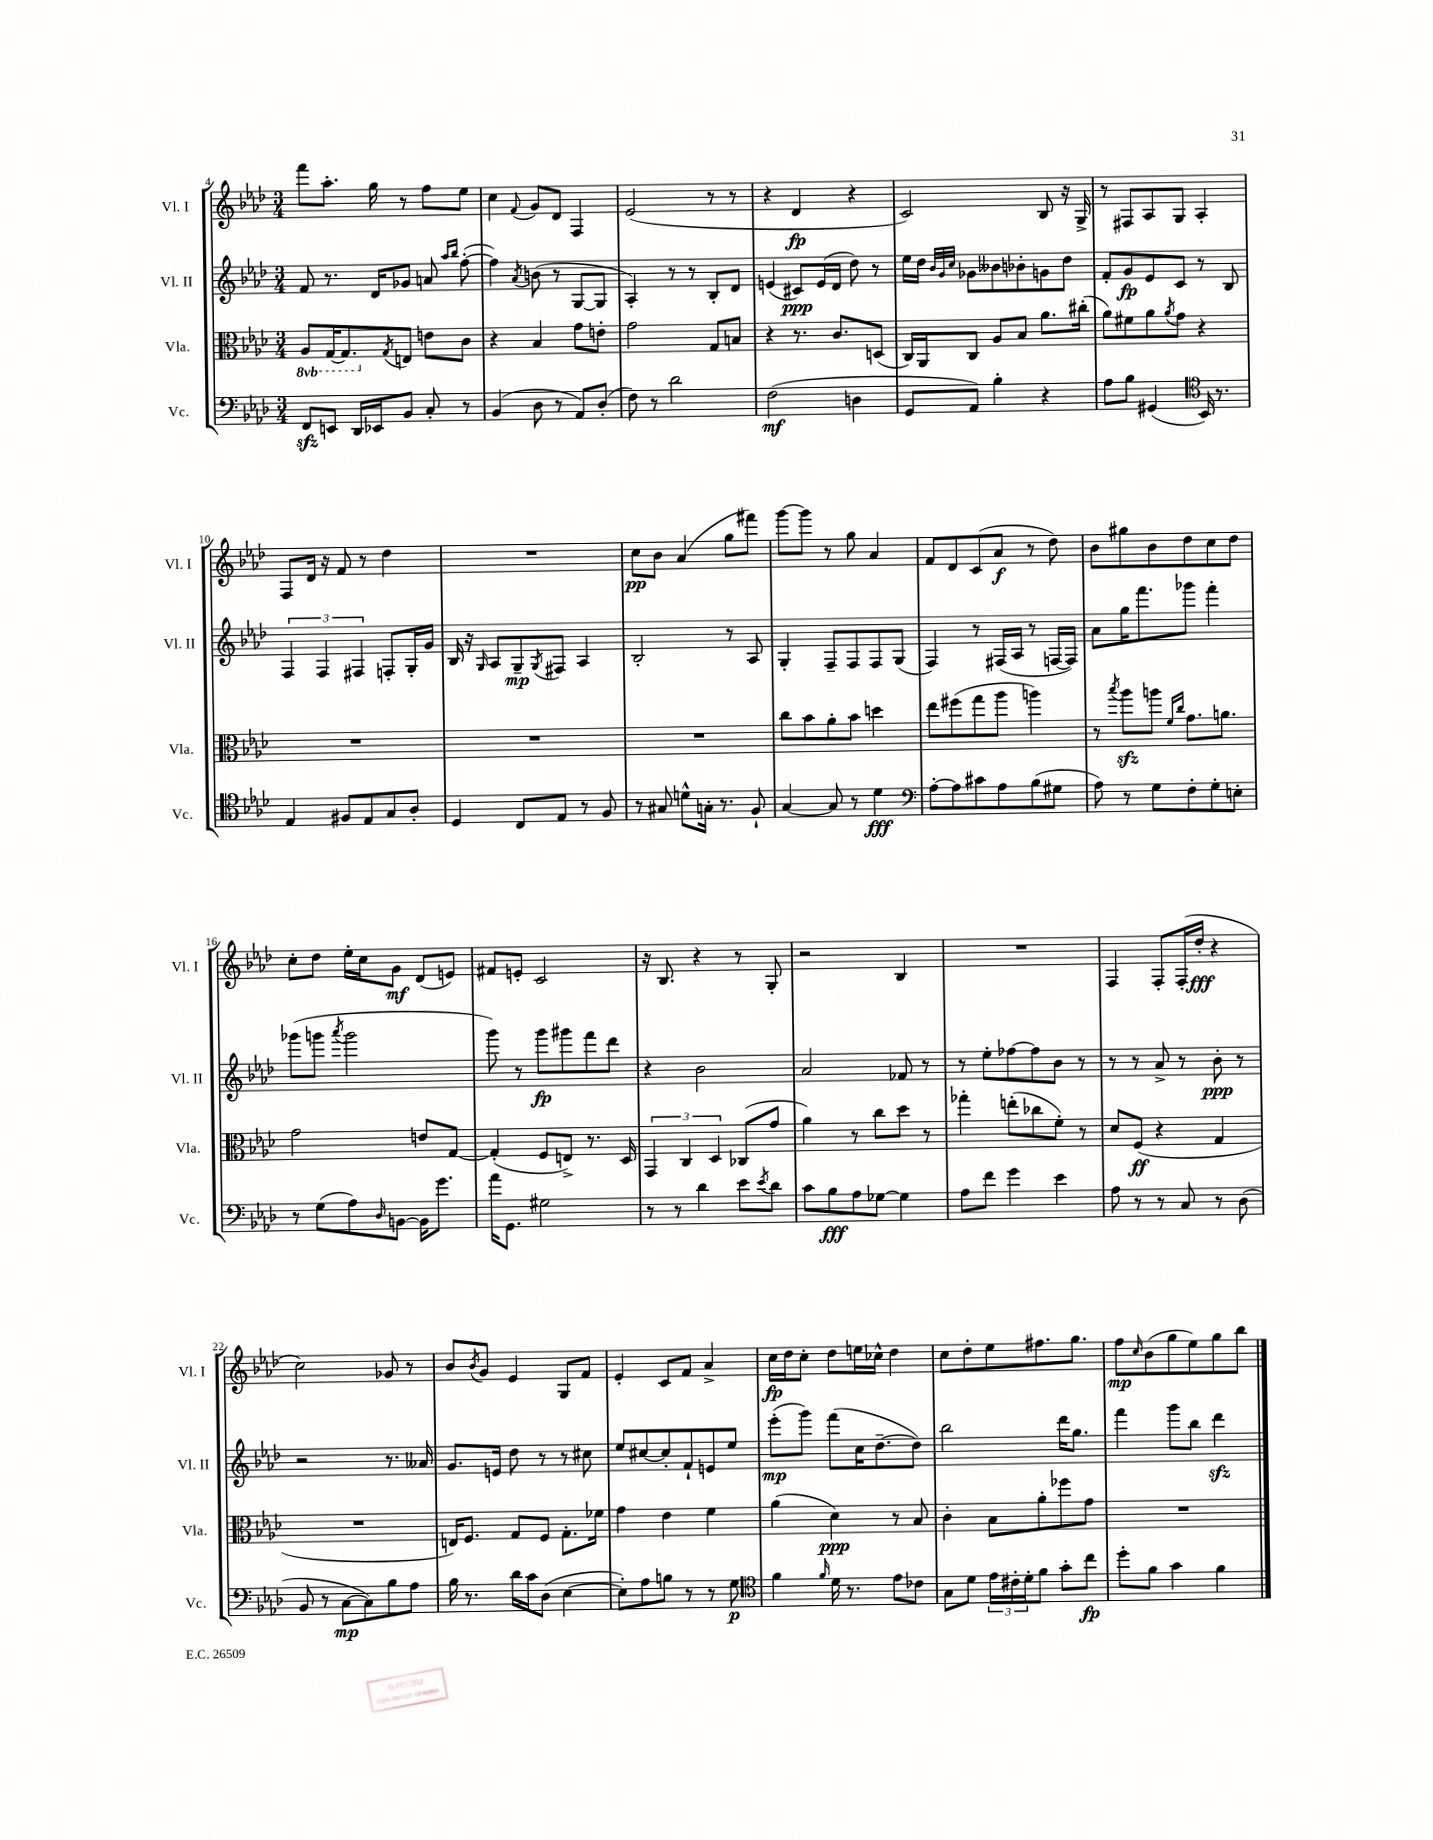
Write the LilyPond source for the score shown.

<<
\new StaffGroup <<
\new Staff = "s0" \with { instrumentName = "Vl. I" shortInstrumentName = "Vl. I" } {
    \clef treble \key aes \major \numericTimeSignature \time 3/4
    f'''8 aes''8.-. g''16 r8 f''8 ees''8 |
    c''4 \appoggiatura { f'8 } g'8 des'8 f4 |
    ees'2( r8 r8 |
    r4 des'4\fp r4 |
    c'2) bes8 r16 g16-> |
    r8 fis8 aes8 g8 aes4-. |
    f8 des'16 r16 f'8 r8 des''4 |
    R2. |
    c''8\pp bes'8 aes'4( g''8 fis'''8) |
    g'''8~ g'''8 r8 g''8 aes'4 |
    f'8 des'8 c'8( aes'8\f r8 des''8) |
    bes'8 gis''8 bes'8 des''8 c''8 des''8 |
    c''8-. des''8 ees''16-. c''16 g'8\mf des'8( e'8) |
    fis'8 e'8-. c'2 |
    r16 bes8. r4 r8 g8-. |
    r2 bes4 |
    R2. |
    f4 f8-. f16-.( des''16-.\fff r4 |
    c''2) ges'8 r8 |
    bes'8 \acciaccatura { bes'8 } g'8 ees'4 g8 f'8 |
    ees'4-. c'8 f'8 aes'4-> |
    c''16\fp des''16 c''8-. des''8 e''16 ces''16-^ des''4 |
    c''8 des''8-. ees''8 fis''8. g''8. |
    f''8\mp \grace { c''16 } bes'8( g''8 ees''8) g''8 bes''8 \bar "|." |
}
\new Staff = "s1" \with { instrumentName = "Vl. II" shortInstrumentName = "Vl. II" } {
    \clef treble \key aes \major \numericTimeSignature \time 3/4
    f'8 r8. des'16 ges'8 a'8 \grace { aes''16 bes''16 } f''8~-.( |
    f''4) \acciaccatura { aes'8 } b'8( r8 g8~ g8 |
    aes4-.) r8 r8 bes8-. des'8 |
    e'4( cis'8\ppp) e'16( des'16 des''8) r8 |
    ees''16 des''16 \grace { bes'32 g'32 c''32 } ges'8 beses'8 bes'8-. g'8 des''8 |
    f'8-. g'8\fp ees'8 c'8 r8 bes8 |
    \tuplet 3/2 { f4 f4 fis4 } f8-. g16-. g'16 |
    bes16 r16 \grace { g16 } aes8 g8--\mp \acciaccatura { g8 } fis8 aes4 |
    bes2-. r8 aes8 |
    g4-. f8-- f8 f8 g8( |
    f4) r8 fis16( aes16 r8 f16~ f16) |
    aes'8 g''16 f'''8. ges'''8 f'''4-. |
    ges'''8( g'''8 \acciaccatura { aes'''8 } g'''2 |
    g'''8) r8 g'''8\fp gis'''8 f'''8 des'''8 |
    r4 bes'2 |
    aes'2 fes'8 r8 |
    r8 ees''8-. fes''8~ fes''8 bes'8 r8 |
    r8 r8 aes'8-> r8 bes'8-.\ppp r8 |
    r2 r8. aeses'16 |
    g'8. e'16 des''8 r8 r8 cis''8 |
    ees''8 cis''8~ cis''8-. f'8-! e'8 ees''8 |
    ees'''8-.\mp( g'''8) f'''8( c''16 des''8.~-- des''8) |
    bes''2 des'''16 g''8. |
    f'''4 g'''8 bes''8 des'''4\sfz \bar "|." |
}
\new Staff = "s2" \with { instrumentName = "Vla." shortInstrumentName = "Vla." } {
    \clef alto \key aes \major \numericTimeSignature \time 3/4 \set Staff.ottavationMarkups = #ottavation-simple-ordinals
    \ottava #-1 aes,8 g,16~ g,8. \ottava #0 \acciaccatura { g8 } e8 e'8 c'8 |
    r4 bes4 g'8 e'8-. |
    g'2 g8 b8 |
    r4 r8. c'8. d8( |
    c16) aes,16 c8 aes8 bes8 aes'8. cis''16-.( |
    aes'8) fis'8 aes'8 \acciaccatura { aes'8 } g'8 r4 |
    R2. |
    R2. |
    R2. |
    c''8 bes'8 aes'8-. bes'8 d''4 |
    ees''8 fis''8( g''8 aes''8 a''4) |
    r8 \acciaccatura { bes''8 } aes''8\sfz a''8 \grace { f'16 c''16 } g'8. a'8. |
    g'2 e'8 g8~ |
    g4-.( f8 e8->) r8. des16 |
    \tuplet 3/2 { g,4 c4 des4 } ces8( g'8 |
    aes'4) r8 c''8 des''8 r8 |
    ges''4-. e''8-.( ces''8 f'8-.) r8 |
    des'8 f8\ff( r4 g4 |
    R2. |
    e16) f8. g8 f8 g8.-. fes'16 |
    g'4 ees'4 f'4 |
    aes'4( des'4\ppp) r8 bes8 |
    c'4-. bes8 aes'8-. fes''8 g'8 |
    R2. \bar "|." |
}
\new Staff = "s3" \with { instrumentName = "Vc." shortInstrumentName = "Vc." } {
    \clef bass \key aes \major \numericTimeSignature \time 3/4
    f,8\sfz e,8 des,16 ees,16 bes,8 c8-. r8 |
    bes,4( des8 r8 aes,8) des8-.( |
    f8) r8 des'2 |
    f2\mf( d4 |
    g,8 aes,8) bes4-. r4 |
    aes8 bes8 gis,4( \clef tenor bes,16) r8. |
    ees4 fis8 ees8 g8 aes8-. |
    des4 c8 ees8 r8 f8 |
    r8 gis8 d'8-^ g16-. r8. f8-! |
    g4~ g8 r8 des'4\fff |
    \clef bass aes8~-. aes8 cis'8 aes8 bes8( gis8 |
    aes8) r8 g8 f8-. g8-. e8-. |
    r8 g8( aes8) \grace { des16 } b,8~ b,16 g'8. |
    aes'16 g,8. gis2 |
    r8 r8 des'4 ees'8 \acciaccatura { ees'8 } des'8 |
    c'8 bes8\fff aes8 ges8~ ges4 |
    aes8 f'8 g'4 ees'4 |
    aes8 r8 r8 c8 r8 des8( |
    bes,8 r8 c8~\mp c8) bes8 aes8 |
    bes16 r8. des'16 c'16 des8( ees4~ |
    ees8-.) aes8 b8 r8 r8 g8\p |
    \clef tenor f'4 \grace { f'16 } des'16 r8. ees'8 ces'8 |
    g8 des'8 \tuplet 3/2 { ees'16 cis'16-. des'16-. } f'8 g'8-. c''8\fp |
    des''8-. f'8 g'4 f'4 \bar "|." |
}
>>
>>
\layout { \context { \Score currentBarNumber = #4 } }
